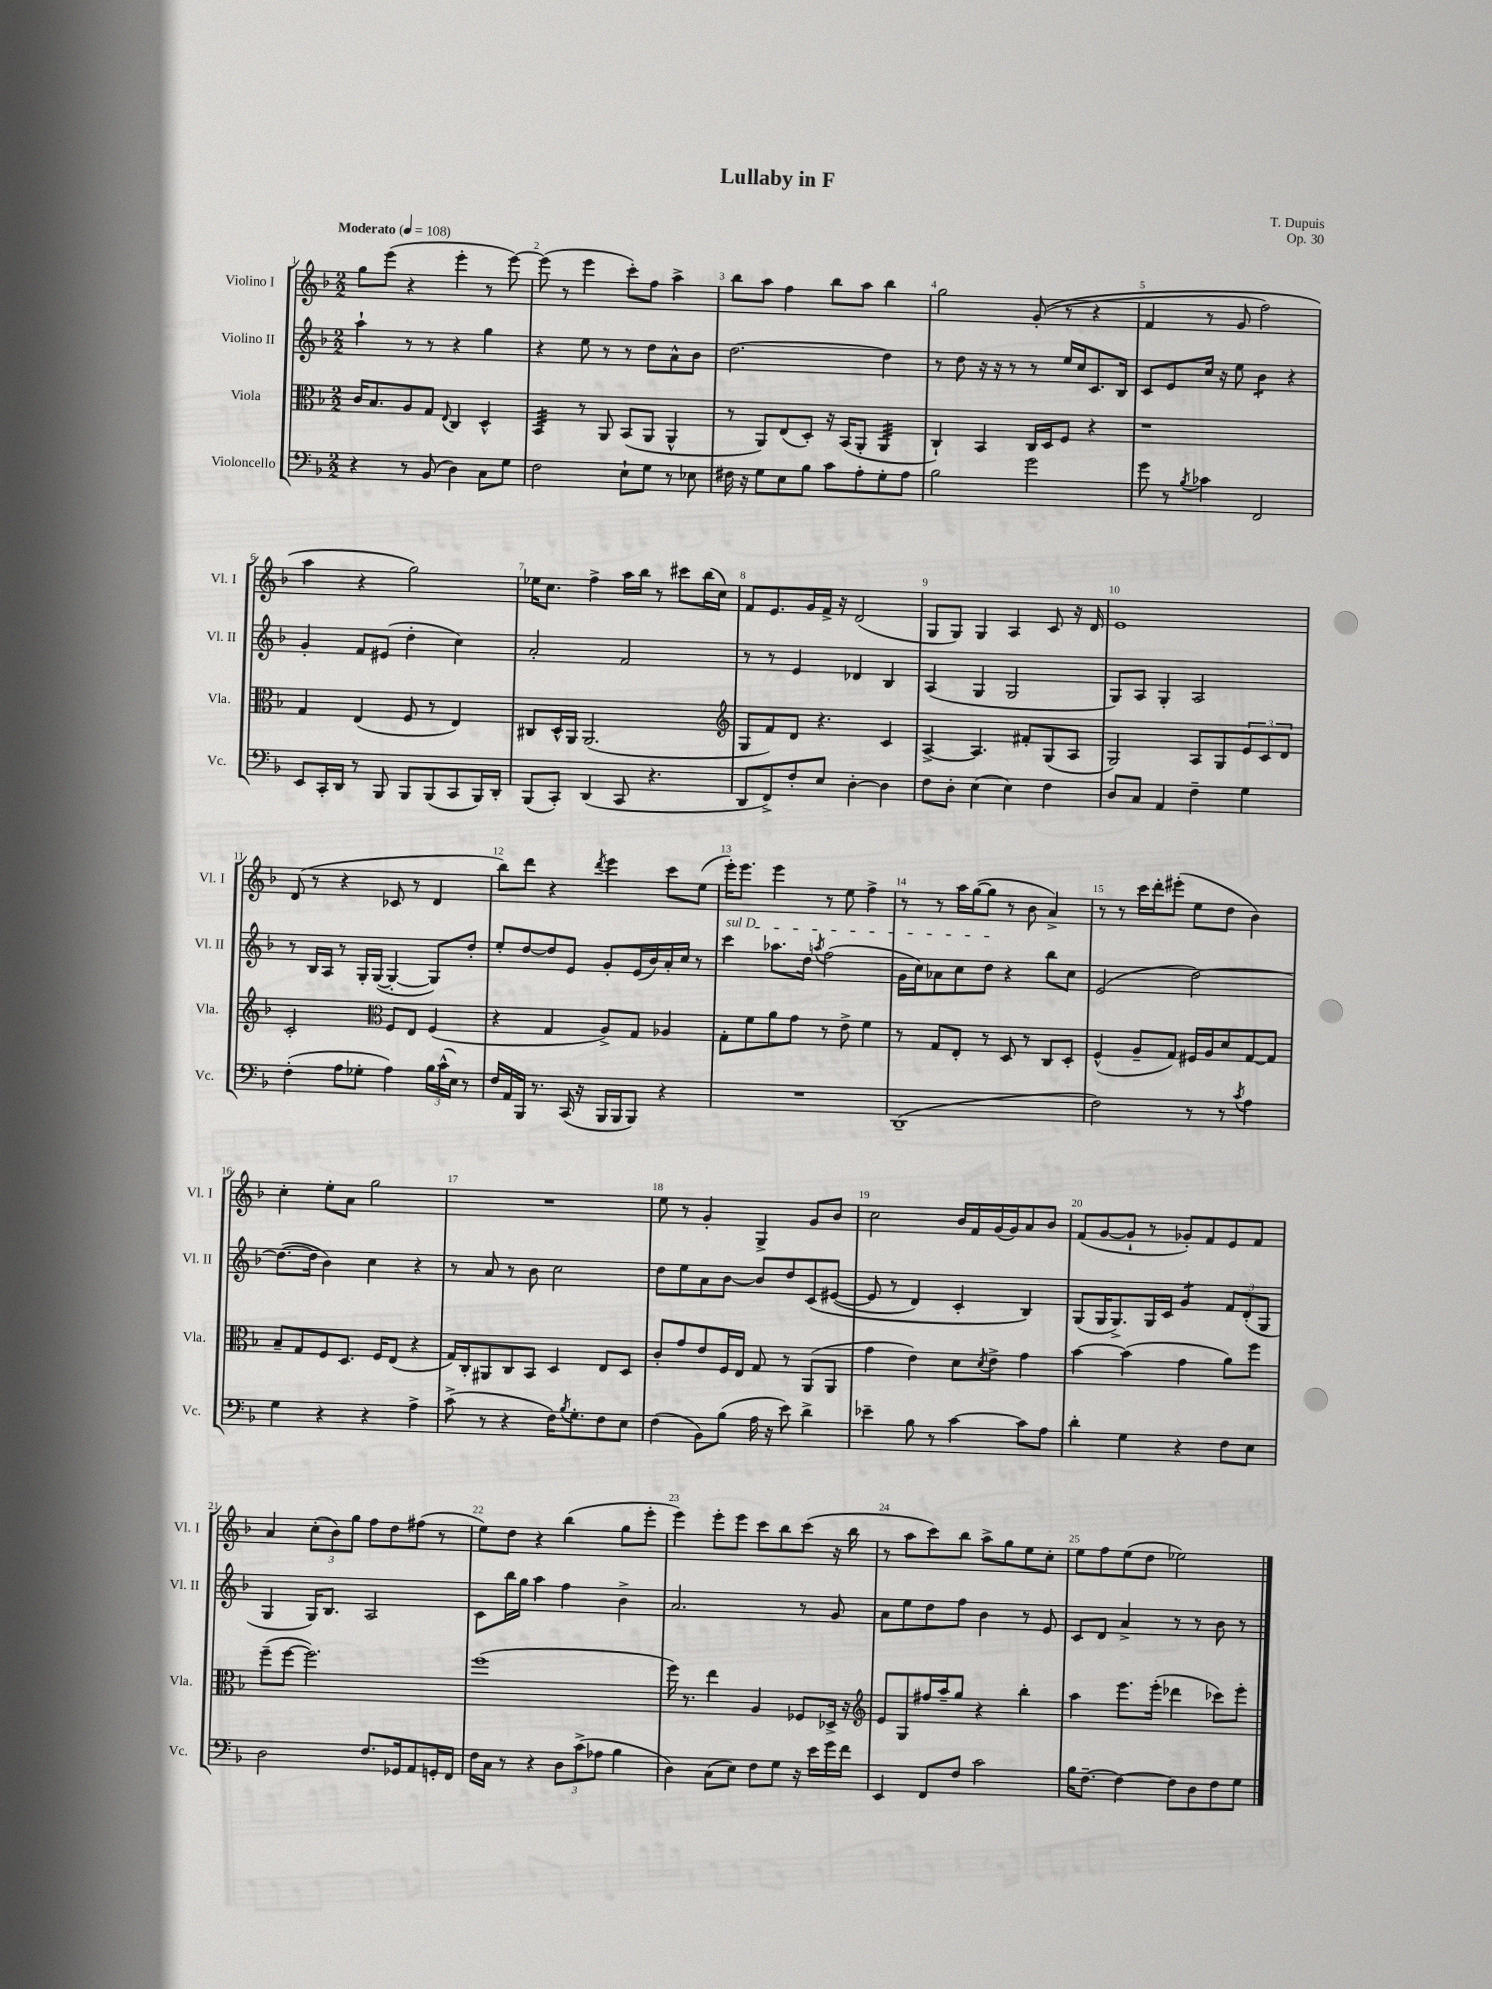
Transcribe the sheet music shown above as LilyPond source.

\header { title = "Lullaby in F" composer = "T. Dupuis" opus = "Op. 30" }
<<
\new StaffGroup <<
\new Staff = "s0" \with { instrumentName = "Violino I" shortInstrumentName = "Vl. I" } {
    \clef treble \key f \major \numericTimeSignature \time 2/2 \tempo "Moderato" 4 = 108
    g''8 e'''8( r4 e'''4-. r8 e'''8~) |
    e'''8( r8 e'''4 c'''8-.) f''8 a''4-> |
    bes''8 a''8 f''4 bes''8 a''8 bes''4 |
    g''2 g'8-.(\( r8 r4 |
    f'4 r8 g'8 f''2) |
    a''4 r4 g''2\) |
    ees''16 c''8. f''4-> a''16 bes''16 r8 cis'''8 bes''16( c''16) |
    f'8 e'8. g'16 f'16-> r16 d'2( |
    g8 g8) g4 a4 c'8 r16 d'16 |
    e'1 |
    d'8( r8 r4 ces'8 r8 d'4 |
    bes''8) d'''8 r4 \acciaccatura { d'''8 } e'''4 c'''8 e''8( |
    e'''16-.) e'''8. e'''4 r8 e''8 f''4-> |
    r8 r8 a''16 g''16~( g''8 r8 bes'8 a'4->) |
    r8 r8 c'''16 d'''16-. eis'''8-.( e''8 d''8 bes'4) |
    c''4-. e''8-. a'8 g''2 |
    R1 |
    e''8 r8 g'4-. g4-> g'8 bes'8 |
    c''2 bes'16 f'16 g'16( g'16) a'8 bes'8 |
    f'8( g'8~ g'8-! r8 ges'8-.) f'8 e'8 f'8 |
    a'4 \tuplet 3/2 { c''8-.( bes'8) g''8 } f''8 d''8 fis''8( r8 |
    e''8) d''8 r4 bes''4( g''8 e'''8-. |
    e'''4) e'''8-. e'''8 c'''8 bes''8 c'''8( r16 bes''16 |
    r8 a''8 c'''8) bes''8 a''8-> g''8 e''8 c''8-. |
    e''8 f''8 e''8( d''8 ees''2) \bar "|." |
}
\new Staff = "s1" \with { instrumentName = "Violino II" shortInstrumentName = "Vl. II" } {
    \clef treble \key f \major \numericTimeSignature \time 2/2
    a''4-! r8 r8 r4 g''4 |
    r4 e''8 r8 r8 d''8 a'8-^ bes'8 |
    d''2.~ d''4 |
    r8 d''8 r16 r16 r8 r8 e''16 c''16 c'8. bes16 |
    c'8 e'8 c''16 r16 e''8 bes'4:8 r4 |
    g'4-. f'8 eis'8( d''4-. c''4) |
    a'2-. f'2 |
    r8 r8 e'4 des'4 bes4 |
    a4( g4 g2 |
    g8) a8 g4-. a2 |
    r8 bes16 a16 r8 g16-. g16~( g4~-. g8) d''8-. |
    e''8-. d''8~ d''8 e'8 g'8-. e'16( bes'16) a'16-. c''16 r8 |
    \once \override TextSpanner.bound-details.left.text = \markup { \italic "sul D" } c'''4\startTextSpan aes''8. d''16 \acciaccatura { a''8 } f''2( |
    g'16 c''16) aes'8 c''8 d''8\stopTextSpan r4 bes''8 c''8 |
    e'2( d''2~) |
    d''8.~( d''16 bes'4) c''4 r4 |
    r8 a'8 r8 bes'8 c''2 |
    d''8 e''8 a'8 bes'8~ bes'8 d''8 c'8\( eis'8~( |
    eis'8 r8 d'4) c'4-. bes4\) |
    g8( g16 g8.->) g16 c'16 g'4:8 \tuplet 3/2 { f'8 d'8-.( g8 } |
    g4 g16) bes8. a2 |
    c'8 bes''16 g''16 a''4 f''4 bes'4-> |
    a'2. r8 g'8 |
    a'8 e''8 d''8 f''8 bes'4 r8 e'8 |
    c'8 d'8 a'4-> r8 r8 bes'8 r8 \bar "|." |
}
\new Staff = "s2" \with { instrumentName = "Viola" shortInstrumentName = "Vla." } {
    \clef alto \key f \major \numericTimeSignature \time 2/2
    c'16 bes8. a8 g8 \appoggiatura { e8 } c4 d4-^ |
    bes,4:32 r8 a,8 bes,8( a,8 a,4-^ |
    r8 a,8) e8( d8-.) r16 bes,16( a,8-. a,4:32 |
    c4-!) bes,4 c16 d16 f8 r4 |
    r1 |
    g4 e4( f8 r8 e4) |
    cis8 d16-^ a,16 a,2.( |
    \clef treble g8 f'8) d'8 r4. c'4 |
    a4~-> a4. fis'8-. g8( a8 |
    g2) a8 g8 \tuplet 3/2 { e'8 c'8 d'8 } |
    c'2-. \clef alto f8 e8 f4( |
    r4 g4 a8->) g8 aes4 |
    g8-. f'8 a'8 g'8 r8 e'8-> f'4 |
    r8 g8 e8-. r8 d8 r8 c8 d8-. |
    f4-^( a8-- g8) fis16 a16 d'8 g8~ g8 |
    bes8-- g8 f8 d8. f16 e8( r4 |
    g16) c16-. ais,8 c8 bes,8 d4 e8 d8 |
    c'8-. g'8 e'8 f16 e16 g8 r8 a,8( a,8 |
    g'4 e'4) d'8 \acciaccatura { d'8 } e'8-> g'4 |
    bes'4~ bes'4( g'4 a'8) f''8 |
    f''8--( f''8~ f''2.) |
    f''1( |
    f''16) r8. e''4 a4 fes8 des16-> r16 |
    \clef treble e'8 g8 fis''16 a''16-- g''8 r4 bes''4-. |
    a''4 e'''8. e'''16-.( des'''4 ces'''8) e'''8-. \bar "|." |
}
\new Staff = "s3" \with { instrumentName = "Violoncello" shortInstrumentName = "Vc." } {
    \clef bass \key f \major \numericTimeSignature \time 2/2
    r4 r8 bes,8( d4) c8 g8 |
    f2 e8-! g8 r8 ees8 |
    fis16 r16 g8 e8 bes8 c'8 a8-. g8-. a8 |
    bes2 g'2 |
    g'8 r8 \acciaccatura { bes8 } ces'4 f,2 |
    e,8 c,16-. d,16 r8 bes,,8 bes,,8 bes,,8( c,8 bes,,16) d,16-. |
    bes,,8( c,8-.) d,4( c,8 r4. |
    d,8 f,8->) f8-. e8 d4~-. d4 |
    f8 d8-. e4( e4) f4 |
    d8 c8 a,4 f4-- g4 |
    f4-.( a8 ges8-. a4) \tuplet 3/2 { bes16 c'16-^( e16) } r8 |
    f16 a,16 bes,,16 r8. c,16( r16 bes,,16 bes,,16 bes,,8) r4 |
    R1 |
    d,1--( |
    f2) r8 r8 \acciaccatura { c'8 } a4 |
    g4 r4 r4 a4-> |
    c'8->( r8 r4 f16) \acciaccatura { bes8 } g8.-. f8 e8 |
    f4( bes,8) bes8( a16 r16 e'8) d'4-> |
    ees'4-- bes8 r8 c'4~ c'8 a8 |
    d'4-. g4 r4 f8 e8 |
    d2 f8. ges,16 a,8 g,16-. f,16 |
    f16 c16 r8 r4 \tuplet 3/2 { d8 c'8->( aes8 } bes4 |
    d4) c8( e8) f8 g8 r16 e'16 g'16 f'16 |
    e,4 f,8 f8 c'2 |
    bes16 f8.~-- f4~ f8 d8 f8 g8 \bar "|." |
}
>>
>>
\layout { \context { \Score \override BarNumber.break-visibility = ##(#f #t #t) barNumberVisibility = #all-bar-numbers-visible } }
